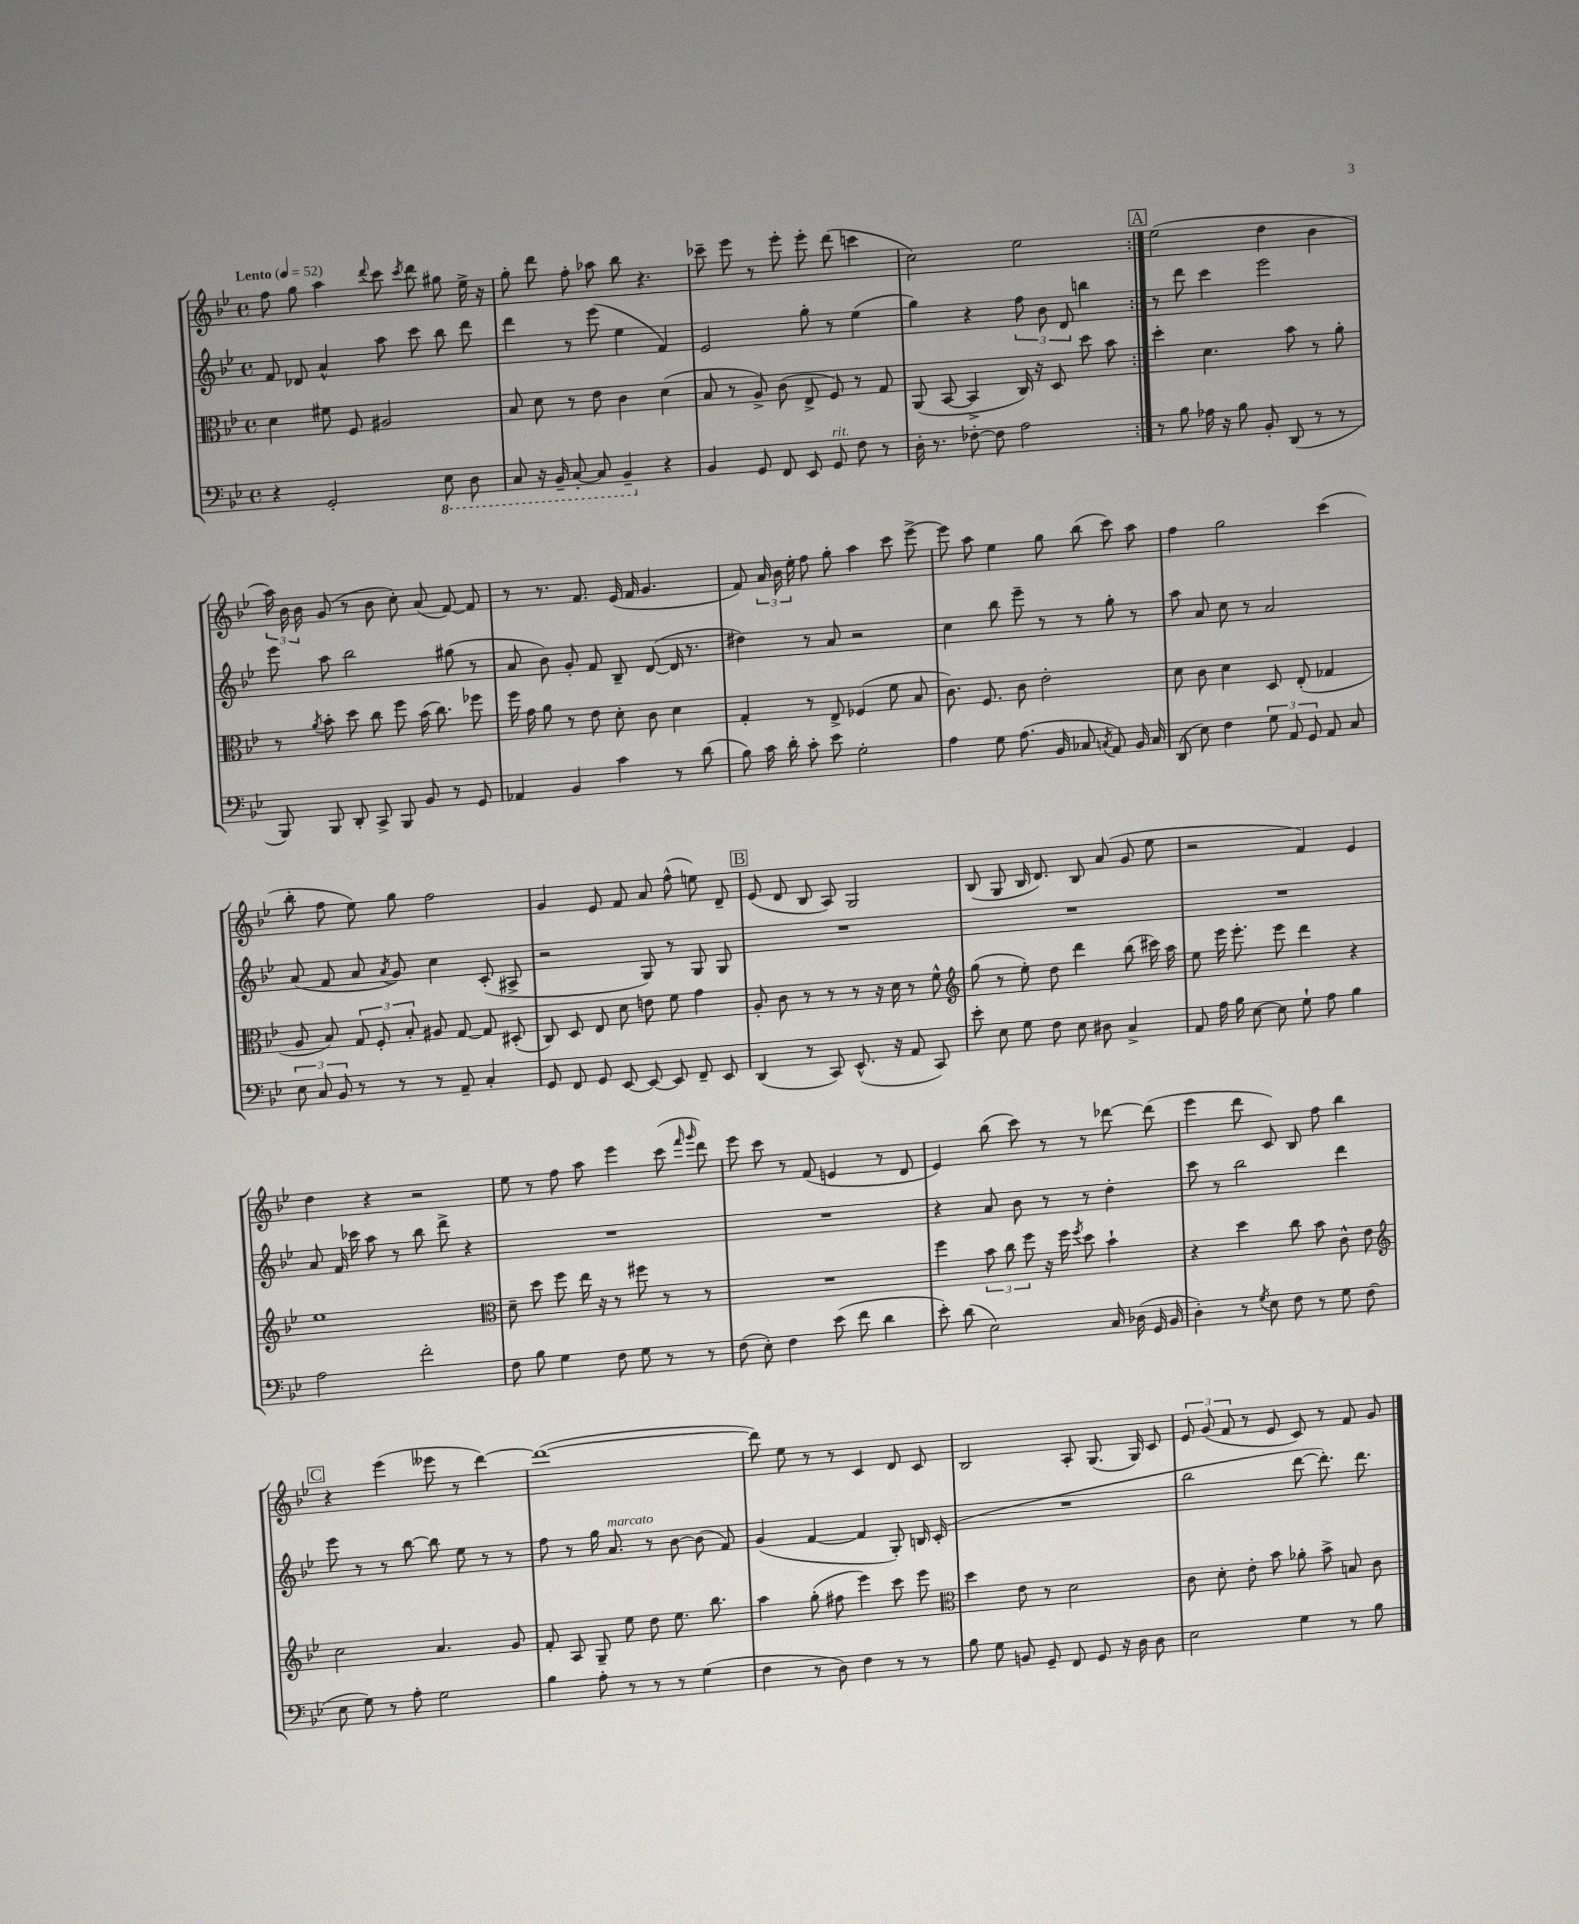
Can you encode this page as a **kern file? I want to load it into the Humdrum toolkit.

**kern	**kern	**kern	**kern
*staff4	*staff3	*staff2	*staff1
*clefF4	*clefC3	*clefG2	*clefG2
*k[b-e-]	*k[b-e-]	*k[b-e-]	*k[b-e-]
*M4/4	*M4/4	*M4/4	*M4/4
*met(c)	*met(c)	*met(c)	*met(c)
*MM52	*MM52	*MM52	*MM52
4r	4d	8f	8ff
.	.	8d-	8gg
2GG'	8f#	4a^^	4aa
.	8F	.	.
.	.	.	8qqddd
.	2A#	8aa	8ccc
.	.	.	8qccc
.	.	8ccc	8ddd
8EE-	.	8bb-	8gg#
8DD	.	8ddd	16ee-^
.	.	.	16r
=	=	=	=
8CC	8B-	4ddd	8gg'
16r	8d	.	8ddd
16BBB-~	.	.	.
[8CC'	8r	8r	8ff'
8CC]	8e-	(8eee-	8aa-
4BBB-~	4c	4ee-	8bb-
.	.	.	4.r
4r	(4d	4f)	.
=	=	=	=
4BB-	8B-	2e-	8ccc-~
.	8r	.	8eee-
8GG	8A^)	.	8r
8FF	(8c	.	8eee-'
8EE-	8E-^	8gg'	8eee-'
8GG	8F)	8r	(8ddd
8F	8r	(4ee-	4ccc
8r	8G	.	.
=	=	=	=
16D'	(8AA	4gg)	2cc)
8.r	.	.	.
.	[8BB-	.	.
[8F-'	4BB-^]	4r	.
8F-]	.	.	.
2A	16C)	12ff	2ee-
.	16r	.	.
.	.	12b-	.
.	8D	.	.
.	.	12d	.
.	8dd	4bb	.
.	8b-	.	.
=:|!	=:|!	=:|!	=:|!
8r	4dd'	8r	(2ee-
8B-	.	8ddd	.
16A-	4.d	4ccc	.
16r	.	.	.
8B-	.	.	.
8BB-'	.	2eee-	4dd
(8DD	8b-	.	.
8r	8r	.	4b-
8r	8a'	.	.
=	=	=	=
8BBB-)	8r	8eee-	24aa)
.	.	.	24b-
.	.	.	24b-
.	8qa	.	.
8BBB-	8b-'	8aa	(8g
8DD'	8dd	2bb-	8r
8CC^	8cc	.	8b-
8BBB-	8ff	.	8cc')
8BB-	(16b-	.	(8a
.	8.cc)	.	.
8r	.	(8gg#	[8f)
8GG	8ff-	8r	8f]
=	=	=	=
4AA-	16ff	8a	8r
.	16g	.	.
.	8a	8b-)	8.r
4BB-	8r	8g'	.
.	.	.	8.f
.	8e-	8f	.
4c	8d'	8B-~	(16e-
.	.	.	16f
.	8c	([8d	4.g
8r	4d	16d]	.
.	.	8.r	.
(8d	.	.	.
=	=	=	=
8B-)	4G'	4dd#)	8f)
16c	.	.	24a
.	.	.	24b-
16d'	.	.	.
.	.	.	24ee-'
8c'	8r	8r	8ff
8e-	8E-^	8a	8gg'
2G'	(4F-	2r	4aa
.	8f	.	8ccc
.	8B-	.	[8eee-^
=	=	=	=
4A	8.c)	4cc	8eee-]
.	.	.	8aa
.	8.F	.	.
8G	.	8bb-	4ee-
(8.A	8c	8eee-~	.
.	2e-'	8r	8gg
16BB-	.	.	.
8C-	.	8r	(8bb-
8qC	.	.	.
8AA)	.	8gg'	8ccc)
16BB-	.	8r	8aa
16C	.	.	.
=	=	=	=
(8DD	8d	8aa	4ff
8E-)	8c	8a	.
4F	4d	8cc	2gg
.	.	8r	.
12G	8D	2a	.
12AA	.	.	.
.	(8E-'	.	.
12GG	.	.	.
8AA	4G-	.	(4ccc
8C	.	.	.
=	=	=	=
12E-	8A	(8a	8bb-'
12C	.	.	.
.	8B-)	8f	8ff
12BB-	.	.	.
8r	12G	8a	8ee-)
.	12F'	.	.
.	.	8qa	.
8r	.	8g)	8gg
.	12B-'	.	.
8r	8A#	4cc	2ff
8AA~	[8G	.	.
4C'	8G]	(8c'	.
.	(8D#'	8A#^	.
=	=	=	=
8GG	8C)	2r	4g
8FF	8D	.	.
8GG	8E-	.	8e-
[8EE-	8d	.	8f
8EE-_	8e	8G)	8a
8EE-]	8f	8r	(8ff^^
8FF~	4g	8G	8ee)
8EE-	.	8G	8d~
=	=	=	=
(4DD	8A'	1r	(8e-
.	8c	.	8d
8r	8r	.	8B-
8CC)	8r	.	8A)
(8.EE-^^	8r	.	2G
.	16r	.	.
16r	16d	.	.
8AA	8r	.	.
8CC)	8f^^	.	.
=	=	=	=
*	*clefG2	*	*
8e-'	(8gg	1r	(8B-
8E-	8r	.	8G
8G	8ee-')	.	16B-
.	.	.	8.d)
8F	8dd	.	.
8E-	4ddd	.	8B-
8D#	.	.	(8a
4C^	(8bb-	.	8g
.	16ccc#)	.	8ee-
.	16aa	.	.
=	=	=	=
8AA	8ee-	1r	2r
16A	16eee-	.	.
16B-	8.eee-'	.	.
[8E-	.	.	.
8E-]	8eee-	.	.
8G`	4ddd	.	4f)
8A	.	.	.
4B-	4r	.	4e-
=	=	=	=
2A	1ee-	8a	4dd
.	.	16f	.
.	.	16ccc-	.
.	.	8aa	4r
.	.	8r	.
2f'	.	8bb-	2r
.	.	8ddd^	.
.	.	4r	.
=	=	=	=
*	*clefC3	*	*
8F	8d~	1r	8ee-
8B-	8dd	.	8r
4G	8ff	.	8ff
.	16ee-	.	8aa
.	16r	.	.
8F	8r	.	4eee-
8G	8ff#	.	.
8r	8r	.	(8ccc
.	.	.	16qqfff
.	.	.	16qqggg
8r	8r	.	8ddd)
=	=	=	=
(8F	1r	1r	8eee-
8E-')	.	.	8ccc
4F	.	.	8r
.	.	.	(8f
(8e-	.	.	4e
8f	.	.	.
4d	.	.	8r
.	.	.	8d
=	=	=	=
8e-')	4ff	4r	4e-)
(8d	.	.	.
2E-)	12b-	8a	(8bb-
.	12cc	.	.
.	.	8b-	8ccc)
.	12ff	.	.
.	16r	8r	8r
.	16ff	.	.
.	8qff	.	.
.	8dd	8r	8r
16C	4b-`	4dd'	[8ddd-
(16D-	.	.	.
16GG	.	.	(8ddd-]
16BB-	.	.	.
=	=	=	=
4D')	4r	8ccc	4eee-
.	.	8r	.
8r	4dd	2bb-	8ddd
8qG	.	.	.
8E-	.	.	8c)
8F	8cc	.	8B-
8r	8b-	.	8ff
8G	8c^^	4ddd	4bb-
(8F	8e-	.	.
=	=	=	=
*	*clefG2	*	*
8E-	2cc	8eee-	4r
8G)	.	8r	.
8r	.	8r	(4eee-
8A'	.	[8bb-	.
2G	4.a	8bb-]	8eee--
.	.	8ee-	8r
.	.	8r	[4ddd)
.	8g	8r	.
=	=	=	=
4B-	8f'	8ff	(1ddd_
.	8A	8r	.
8A'	8G~	16gg	.
.	.	8.a	.
8r	8ee-	.	.
8r	8dd	8r	.
8r	8.ee-	[8b-	.
(4G	.	(8b-]	.
.	8.bb-	.	.
.	.	8f)	.
=	=	=	=
4F	4aa	(4g	8ddd])
.	.	.	8ee-
8r	(8gg'	[4f	8r
8D)	8ff#	.	8r
4F	4eee-)	4f]	4c
8r	8ccc	8G')	8d
8r	8eee-	16B	8c
.	.	(16c'	.
=	=	=	=
*	*clefC3	*	*
8B-	4dd	1r	2B-
8G	.	.	.
8BB	8e-	.	.
8GG~	8r	.	.
8FF	2d	.	8A'
8GG	.	.	(8.G
16r	.	.	.
16D	.	.	16G)
8D	.	.	8c
=	=	=	=
2E-	8c	2bb-	12e-
.	.	.	(12g
.	8d'	.	.
.	.	.	12f
.	8e-'	.	8r
.	8b-	.	8e-
4G	8a-'	[8ddd	8c)
.	8b-^	8.ddd'])	8r
8r	8B	.	8f
.	.	8.ddd	.
8B-	8c	.	8g
==	==	==	==
*-	*-	*-	*-
